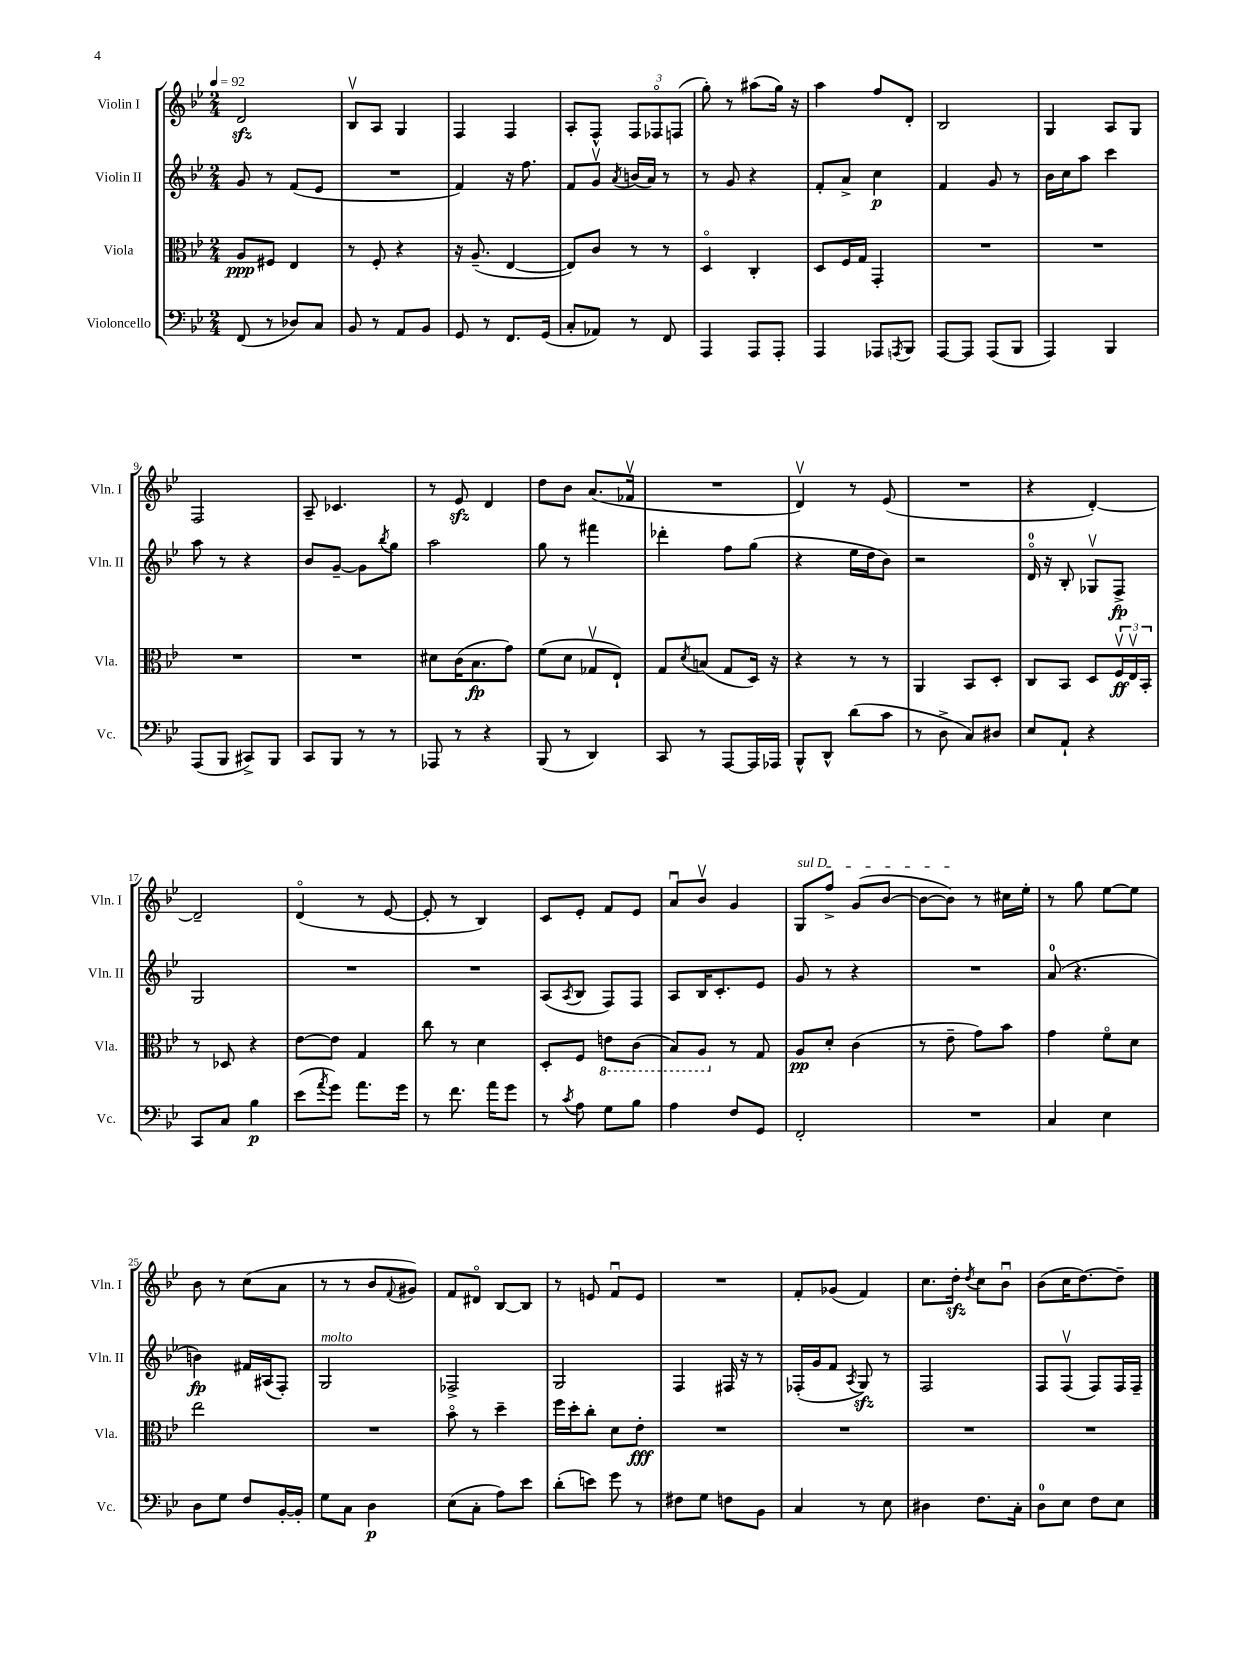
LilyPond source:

<<
\new StaffGroup <<
\new Staff = "s0" \with { instrumentName = "Violin I" shortInstrumentName = "Vln. I" } {
    \clef treble \key bes \major \numericTimeSignature \time 2/4 \tempo 4 = 92
    d'2\sfz |
    bes8\upbow a8 g4 |
    f4 f4 |
    a8-. f8-^ \tuplet 3/2 { f8 fes8\flageolet f8( } |
    g''8-.) r8 ais''8( g''16) r16 |
    a''4 f''8 d'8-. |
    bes2 |
    g4 a8 g8 |
    f2 |
    a8-- ces'4. |
    r8 ees'8\sfz d'4 |
    d''8 bes'8 a'8.( fes'16\upbow |
    R2 |
    d'4\upbow) r8 ees'8( |
    R2 |
    r4 d'4~-.) |
    d'2-- |
    d'4\flageolet( r8 ees'8~ |
    ees'8-. r8 bes4) |
    c'8 ees'8-. f'8 ees'8 |
    a'8\downbow bes'8\upbow g'4 |
    \once \override TextSpanner.bound-details.left.text = \markup { \italic "sul D" } g8\startTextSpan f''8-> g'8( bes'8~ |
    bes'8~ bes'8\stopTextSpan) r8 cis''16 ees''16-. |
    r8 g''8 ees''8~ ees''8 |
    bes'8 r8 c''8( a'8 |
    r8 r8 bes'8 \appoggiatura { f'8 } gis'8) |
    f'8 dis'8\flageolet bes8~ bes8 |
    r8 e'8 f'8\downbow e'8 |
    R2 |
    f'8-. ges'8( f'4) |
    c''8. d''16-.\sfz \acciaccatura { d''8 } c''8 bes'8\downbow |
    bes'8( c''16 d''8.~) d''8-- \bar "|." |
}
\new Staff = "s1" \with { instrumentName = "Violin II" shortInstrumentName = "Vln. II" } {
    \clef treble \key bes \major \numericTimeSignature \time 2/4
    g'8 r8 f'8( ees'8 |
    R2 |
    f'4) r16 f''8. |
    f'8 g'8\upbow \acciaccatura { a'8 } b'16( a'16) r8 |
    r8 g'8 r4 |
    f'8-. a'8-> c''4\p |
    f'4 g'8 r8 |
    bes'16 c''16 a''8 c'''4 |
    a''8 r8 r4 |
    bes'8 g'8~-- g'8 \acciaccatura { bes''8 } g''8 |
    a''2 |
    g''8 r8 fis'''4 |
    des'''4-. f''8 g''8( |
    r4 ees''16 d''16 bes'8) |
    r2 |
    d'16-0\flageolet r16 bes8-. ges8\upbow f8->\fp |
    g2 |
    R2 |
    R2 |
    a8( \acciaccatura { a8 } bes8 f8) f8 |
    a8 bes16 c'8.-. ees'8 |
    g'8 r8 r4 |
    R2 |
    a'8-0( r4. |
    b'4\fp) fis'16 ais16( f8-.) |
    g2^\markup { \italic "molto" } |
    fes2-> |
    g2 |
    f4 fis16 r16 r8 |
    fes16-.( g'16 f'8 \acciaccatura { a8 } g8\sfz) r8 |
    f2 |
    f8 f8\upbow( f8) f16 f16-- \bar "|." |
}
\new Staff = "s2" \with { instrumentName = "Viola" shortInstrumentName = "Vla." } {
    \clef alto \key bes \major \numericTimeSignature \time 2/4
    a8\ppp fis8 ees4 |
    r8 f8-. r4 |
    r16 a8.--( ees4~ |
    ees8) c'8 r8 r8 |
    d4\flageolet c4-. |
    d8 f16 g16 g,4-. |
    R2 |
    R2 |
    R2 |
    R2 |
    dis'8 c'16( bes8.\fp g'8) |
    f'8( d'8 ges8\upbow ees8-!) |
    g8 \acciaccatura { d'8 } b8( g8 d16) r16 |
    r4 r8 r8 |
    a,4 bes,8 d8-. |
    c8 bes,8 d8 \tuplet 3/2 { f16\upbow\ff ees16\upbow bes,16-. } |
    r8 des8 r4 |
    ees'8~ ees'8 g4 |
    c''8 r8 d'4 |
    d8-. f8 \ottava #-1 e8 c8( |
    bes,8) a,8 \ottava #0 r8 g8 |
    a8\pp d'8-. c'4( |
    r8 ees'8-- g'8) bes'8 |
    g'4 f'8\flageolet d'8 |
    ees''2 |
    R2 |
    bes'8\flageolet r8 d''4-- |
    f''16 d''16-. c''8-. d'8 ees'8-.\fff |
    R2 |
    R2 |
    R2 |
    R2 \bar "|." |
}
\new Staff = "s3" \with { instrumentName = "Violoncello" shortInstrumentName = "Vc." } {
    \clef bass \key bes \major \numericTimeSignature \time 2/4
    f,8( r8 des8) c8 |
    bes,8 r8 a,8 bes,8 |
    g,8 r8 f,8. g,16( |
    c8-. aes,8) r8 f,8 |
    a,,4 a,,8 a,,8-. |
    a,,4 aes,,8 \acciaccatura { a,,8 } bes,,8 |
    a,,8~ a,,8 a,,8( bes,,8 |
    a,,4) bes,,4 |
    a,,8( bes,,8 cis,8->) bes,,8 |
    c,8 bes,,8 r8 r8 |
    aes,,8 r8 r4 |
    bes,,8( r8 d,4) |
    c,8 r8 a,,8~ a,,16 aes,,16 |
    bes,,8-^ d,8-^ d'8( c'8 |
    r8 d8-> c8) dis8 |
    ees8 a,8-! r4 |
    c,8 c8 bes4\p |
    ees'8( \acciaccatura { a'8 } g'8) a'8. g'16 |
    r8 f'8. a'16 g'8 |
    r8 \acciaccatura { c'8 } a8 g8 bes8 |
    a4 f8 g,8 |
    f,2-. |
    R2 |
    c4 ees4 |
    d8 g8 f8 bes,16~-. bes,16-. |
    g8 c8 d4\p |
    ees8( c8-. a8) ees'8 |
    d'8-.( e'8) g'8 r8 |
    fis8 g8 f8 bes,8 |
    c4 r8 ees8 |
    dis4 f8. c16-. |
    d8-0 ees8 f8 ees8 \bar "|." |
}
>>
>>
